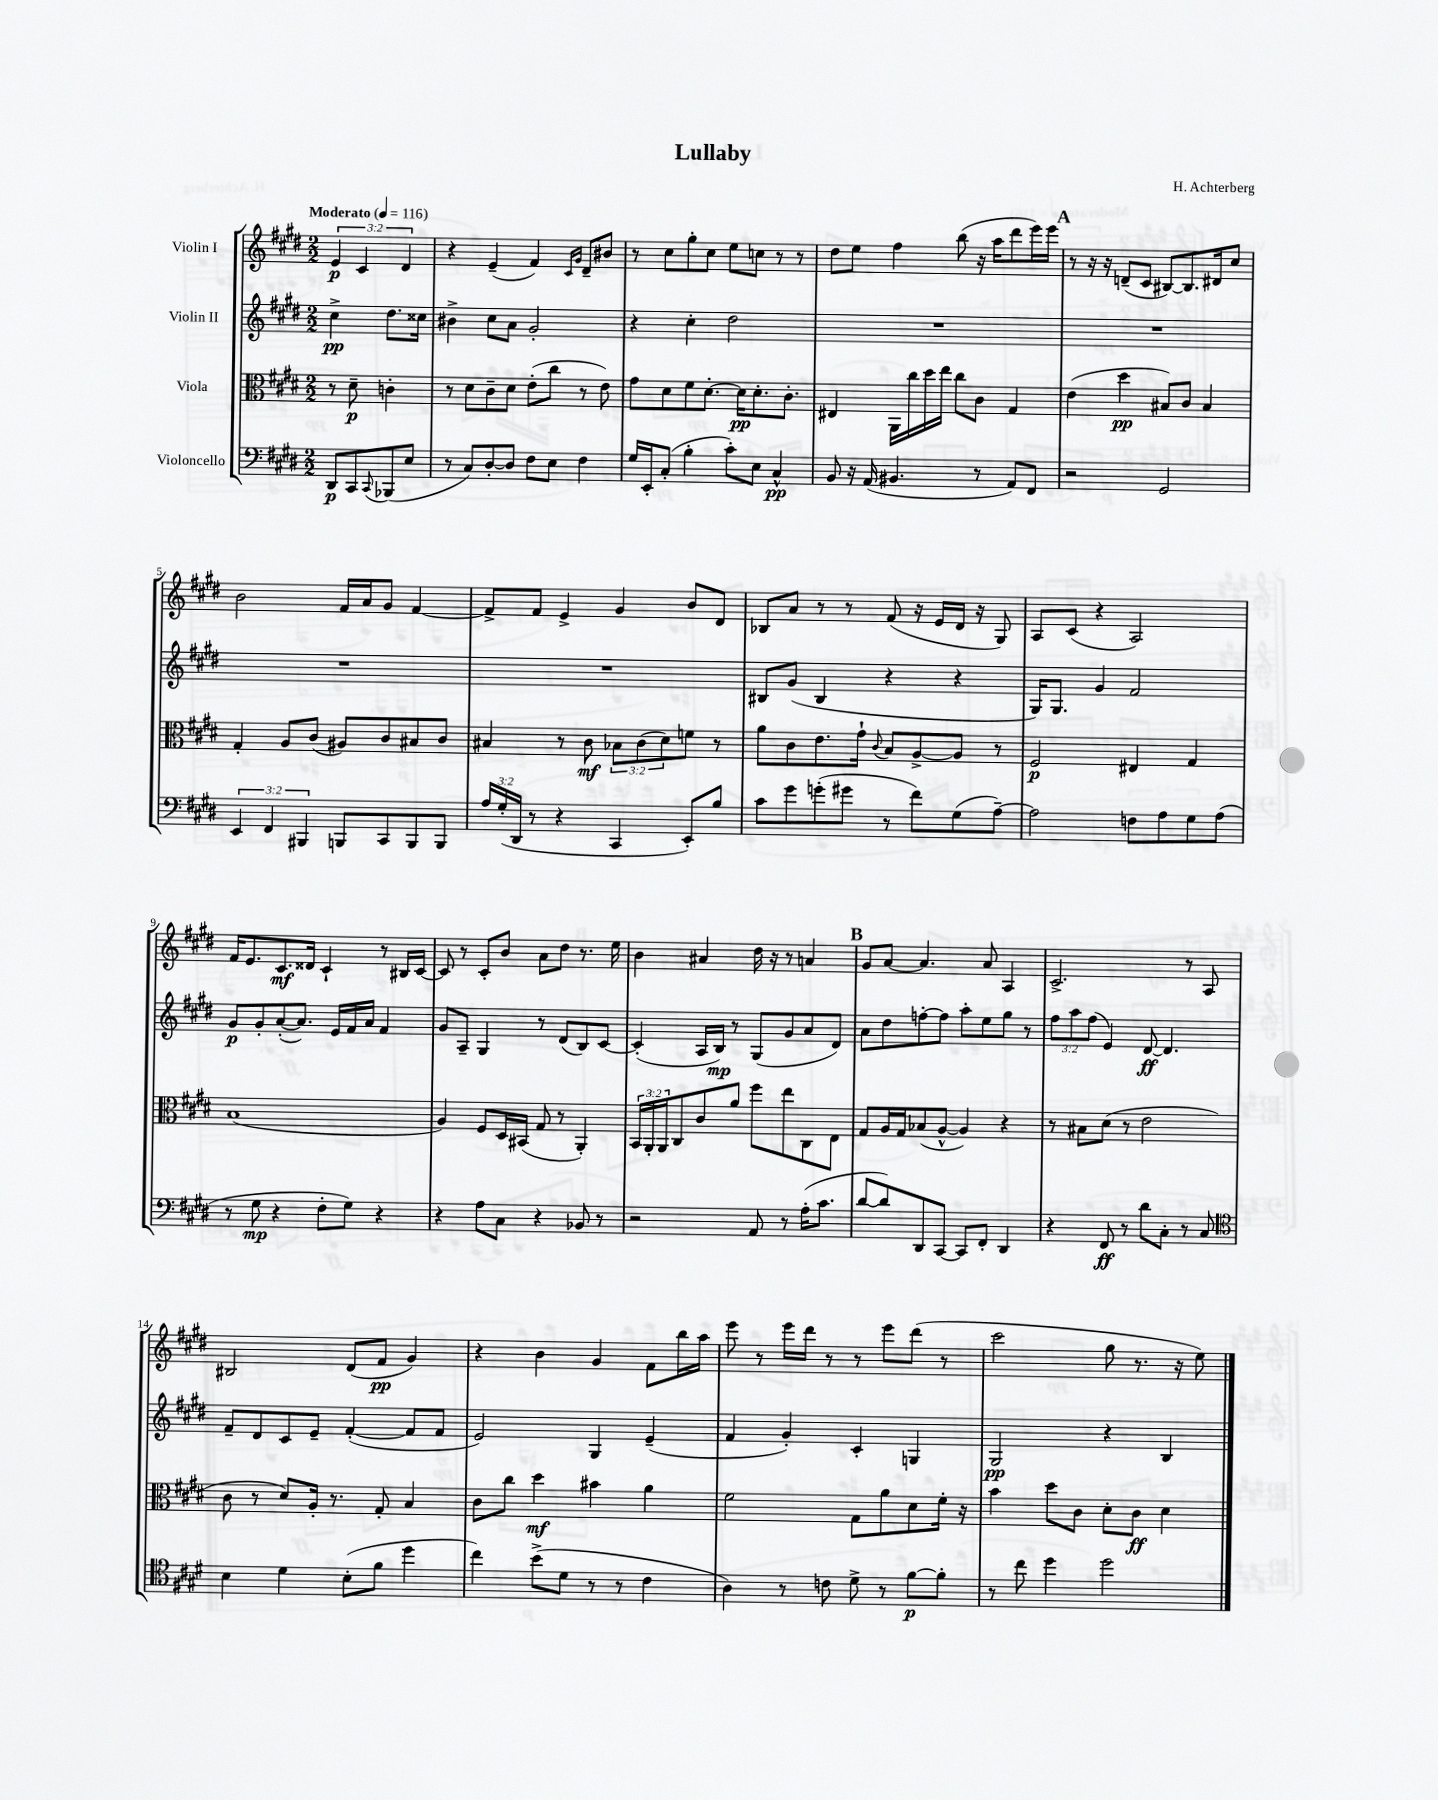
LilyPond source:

\header { title = "Lullaby" composer = "H. Achterberg" }
<<
\new StaffGroup <<
\new Staff = "s0" \with { instrumentName = "Violin I" } {
    \clef treble \key e \major \numericTimeSignature \time 2/2 \override Staff.TupletNumber.text = #tuplet-number::calc-fraction-text \partial 2 \tempo "Moderato" 4 = 116
    \tuplet 3/2 { e'4\p cis'4 dis'4 } |
    r4 e'4--( fis'4) \grace { cis'16 gis'16 } dis'8-- bis'8 |
    r8 cis''8 gis''8-. cis''8 e''8 c''8 r8 r8 |
    dis''8 e''8 fis''4 b''8( r16 a''16 dis'''8 e'''16) e'''16 |
    \mark \markup { \bold "A" } r8 r16 r16 d'8--( cis'8 bis8~) bis8. dis'16 cis''8 |
    b'2 fis'16 a'16 gis'8 fis'4~ |
    fis'8-> fis'8 e'4-> gis'4 b'8 dis'8 |
    bes8 a'8 r8 r8 fis'8( r16 e'16 dis'16 r16 gis8) |
    a8 cis'8( r4 a2) |
    fis'16 e'8. cis'8.\mf disis'16 cis'4-! r8 bis16 cis'16~ |
    cis'8 r8 cis'8-. b'8 a'8 dis''8 r8. e''16 |
    b'4 ais'4 dis''16 r16 r8 a'4 |
    \mark \markup { \bold "B" } gis'8 a'8~ a'4. a'8 a4 |
    cis'2.-> r8 a8 |
    bis2 dis'8( fis'8\pp gis'4) |
    r4 b'4 gis'4 fis'8 b''16 a''16 |
    e'''8 r8 e'''16 dis'''16 r8 r8 e'''8 dis'''8( r8 |
    cis'''2 gis''8 r8. r16 e''8) \bar "|." |
}
\new Staff = "s1" \with { instrumentName = "Violin II" } {
    \clef treble \key e \major \numericTimeSignature \time 2/2 \override Staff.TupletNumber.text = #tuplet-number::calc-fraction-text \partial 2
    cis''4->\pp dis''8. cisis''16 |
    bis'4-> cis''8 a'8 gis'2-. |
    r4 cis''4-. dis''2 |
    R1 |
    \mark \markup { \bold "A" } R1 |
    R1 |
    R1 |
    bis8 gis'8( bis4 r4 r4 |
    gis16) gis8. gis'4 fis'2 |
    gis'8\p gis'8-. a'8~-.( a'8.) e'16 fis'16 a'16 fis'4 |
    gis'8 a8-- gis4 r8 dis'8( b8) cis'8~ |
    cis'4-.( a16 b16\mp) r8 gis8( gis'8 a'8 dis'8) |
    \mark \markup { \bold "B" } a'8 dis''8 f''8~-. f''8 a''8-. e''8 gis''8 r8 |
    \tuplet 3/2 { fis''8 a''8 fis''8( } e'4) dis'8~\ff dis'4. |
    fis'8-- dis'8 cis'8 e'8-- fis'4~-.( fis'8 fis'8 |
    e'2) gis4 e'4--( |
    fis'4 gis'4-.) cis'4-. g4 |
    gis2\pp r4 b4 \bar "|." |
}
\new Staff = "s2" \with { instrumentName = "Viola" } {
    \clef alto \key e \major \numericTimeSignature \time 2/2 \override Staff.TupletNumber.text = #tuplet-number::calc-fraction-text \partial 2
    r8 dis'8--\p c'4-. |
    r8 dis'8 cis'8-- dis'8 e'8-.( cis''8 r8 e'8) |
    gis'8 dis'8 fis'8 dis'8.~-. dis'16\pp dis'8.-. cis'8.-. |
    eis4 a,16 cis''16 dis''16 e''16 cis''8 cis'8 gis4 |
    \mark \markup { \bold "A" } e'4( dis''4\pp bis8) cis'8 bis4 |
    gis4-. a8 cis'8( ais8) cis'8 bis8 cis'8 |
    bis4 r8 cis'8\mf \tuplet 3/2 { bes8 cis'8( dis'8) } f'8 r8 |
    a'8 cis'8 e'8. gis'16-! \appoggiatura { cis'8 } b8 a8~-> a8 r8 |
    fis2\p eis4 gis4 |
    b1( |
    a4) fis8 dis16 bis,16( gis8 r8 a,4-.) |
    \tuplet 3/2 { b,16 a,16-. a,16 } cis8 cis'8 a'8 fis''8 e''8 cis8 e8 |
    \mark \markup { \bold "B" } gis8 a16 gis16 bes8( a8~-^ a4) r4 |
    r8 bis8 dis'8( r8 e'2 |
    cis'8 r8 dis'8) a16-. r8. gis8-. b4 |
    cis'8 cis''8 dis''4\mf bis'4 a'4 |
    fis'2 gis8 a'8 dis'8 fis'16-. r16 |
    b'4 dis''8 cis'8 dis'8-. cis'8\ff dis'4 \bar "|." |
}
\new Staff = "s3" \with { instrumentName = "Violoncello" } {
    \clef bass \key e \major \numericTimeSignature \time 2/2 \override Staff.TupletNumber.text = #tuplet-number::calc-fraction-text \partial 2
    dis,8\p cis,8 \appoggiatura { cis,8 } bes,,8( e8 |
    r8 cis8) dis8~-. dis8 fis8 e8 fis4 |
    gis16 e,16-. cis8-.( b4-. cis'8-.) e8 cis4-^\pp |
    b,8 r16 a,16( bis,4. r8 a,8) fis,8 |
    \mark \markup { \bold "A" } r2 gis,2 |
    \tuplet 3/2 { e,4 fis,4 bis,,4 } b,,8 cis,8 b,,8 b,,8 |
    \tuplet 3/2 { a16 gis16-.( dis,16 } r8 r4 cis,4 e,8-.) b8 |
    cis'8 gis'8 g'8-.( gis'8 r8 fis'8) gis8( a8~--) |
    a2 f8 a8 gis8 a8( |
    r8 gis8\mp r4 fis8-. gis8) r4 |
    r4 a8 cis8 r4 bes,8 r8 |
    r2 a,8 r8 a16-.( cis'8. |
    \mark \markup { \bold "B" } dis'8~ dis'8) dis,8 cis,8~ cis,8 fis,8-. dis,4 |
    r4 fis,8\ff r8 dis'8 cis8-. r8 cis8 |
    \clef tenor b4 dis'4 b8-.( fis'8 dis''4 |
    cis''4) b'8->( dis'8 r8 r8 cis'4 |
    a4) r8 c'8 dis'8-> r8 fis'8~\p fis'8-. |
    r8 cis''8 dis''4 dis''2 \bar "|." |
}
>>
>>
